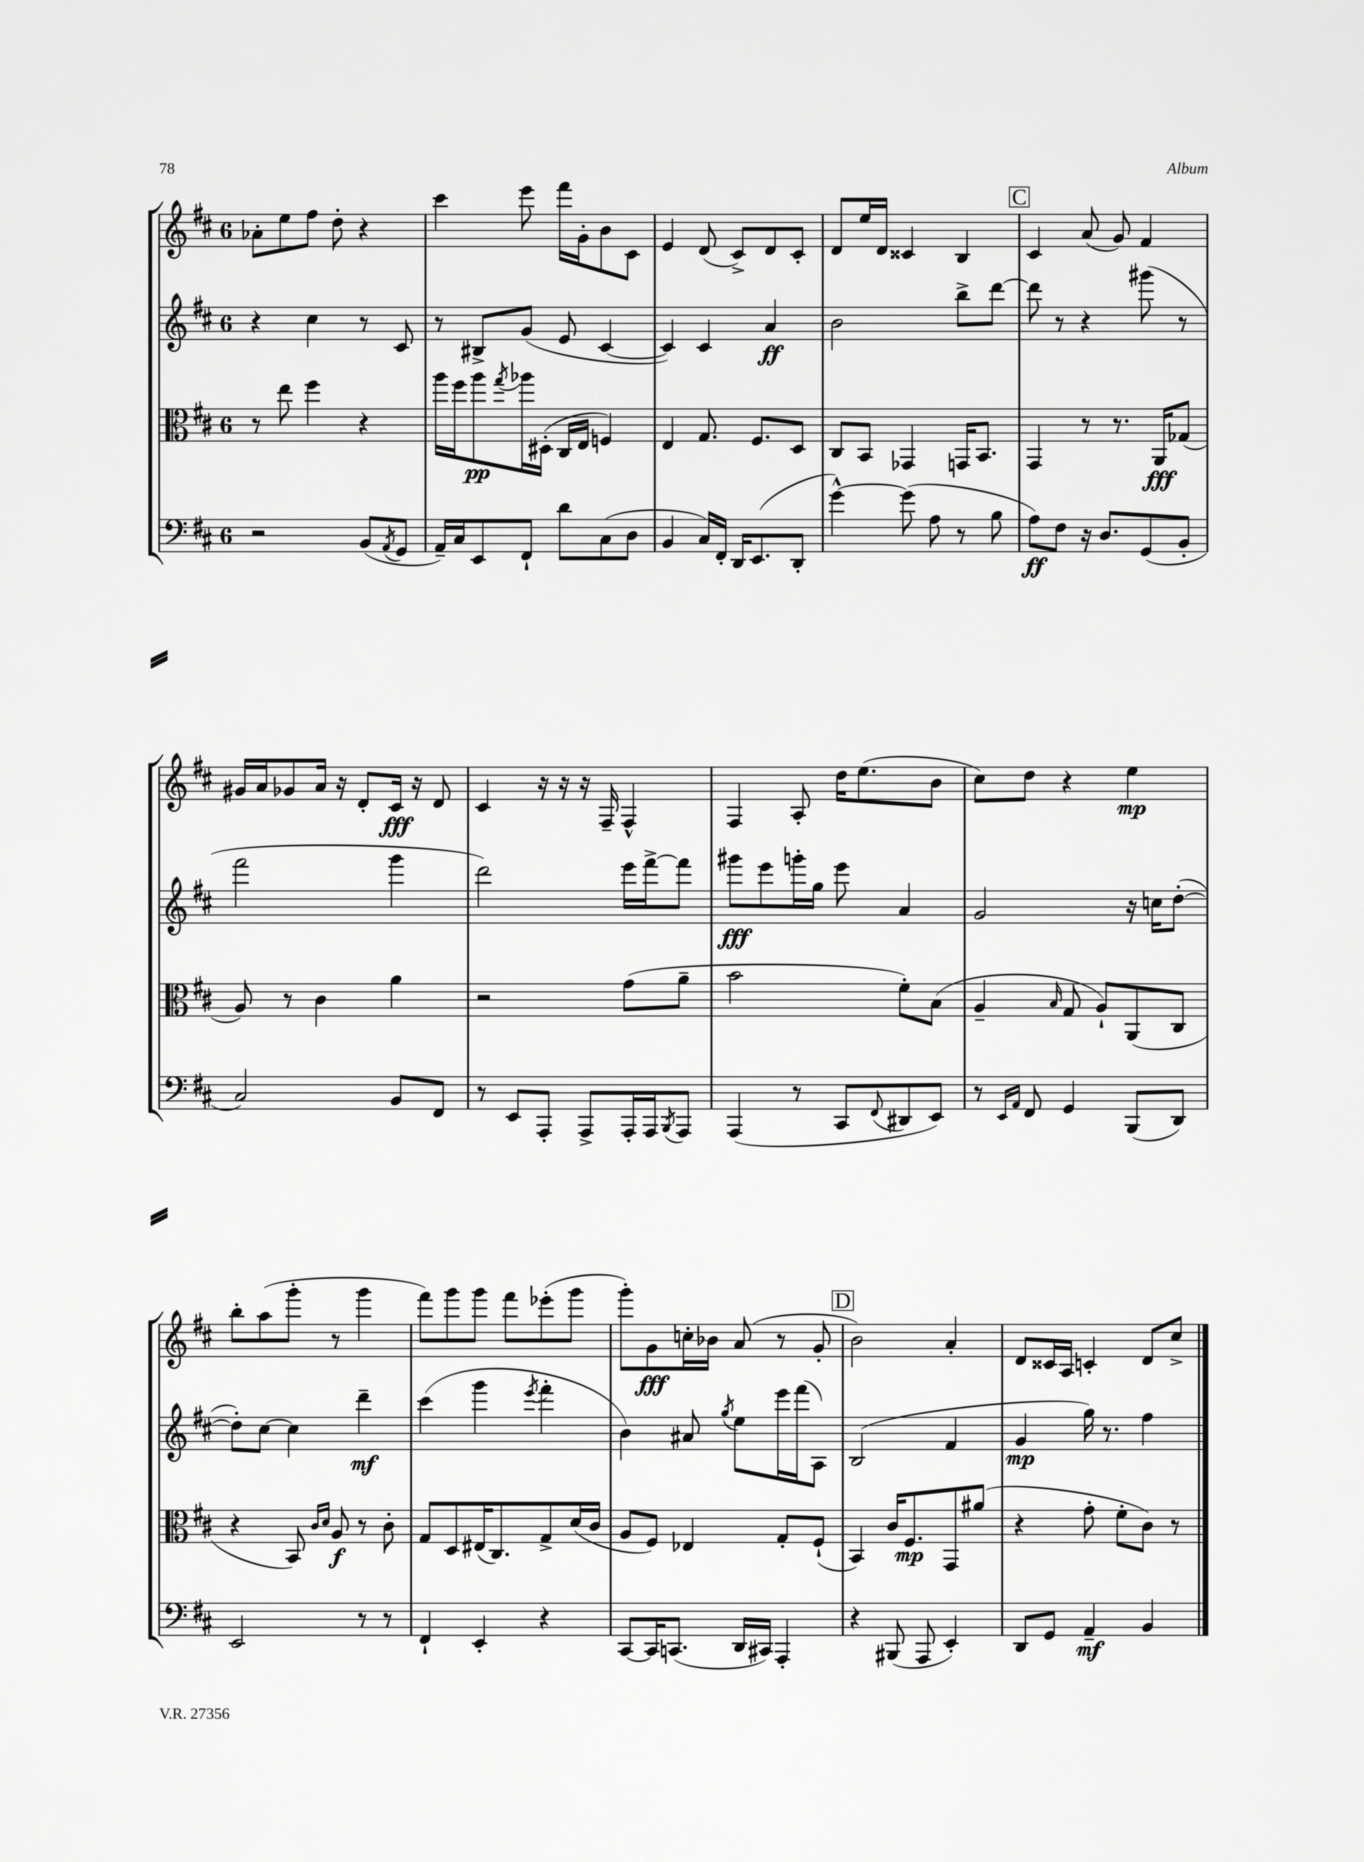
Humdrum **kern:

**kern	**kern	**kern	**kern
*staff4	*staff3	*staff2	*staff1
*clefF4	*clefC3	*clefG2	*clefG2
*k[f#c#]	*k[f#c#]	*k[f#c#]	*k[f#c#]
*M6/8	*M6/8	*M6/8	*M6/8
2r	8r	4r	8a-'
.	8ee	.	8ee
.	4ff#	4cc#	8ff#
.	.	.	8dd'
(8BB	4r	8r	4r
8qAA	.	.	.
8GG	.	8c#	.
=	=	=	=
16AA~)	16aa	8r	4ccc#
16C#	16ff#	.	.
8EE	8aa	8B#^	.
.	8qgg	.	.
8FF#`	16aa-	(8g	8eee
.	(16D#'	.	.
8d	16C#	8e	16fff#
.	16E	.	16g'
(8C#	4F)	[4c#	8b
8D	.	.	8c#
=	=	=	=
4BB	4E	4c#])	4e
16C#)	8.G	4c#	(8d
16FF#'	.	.	.
16DD	.	.	8c#^)
(8.EE	8.F#	.	.
.	.	4a	8d
8DD'	8D	.	8c#'
=	=	=	=
[4g^^)	8C#	2b	8d
.	8BB	.	16ee
.	.	.	16d
(8g]	4GG-	.	4c##
8A	.	.	.
8r	16GG	8bb^	4B
.	8.BB	.	.
8B	.	[8ddd	.
=	=	=	=
8A)	4GG	8ddd]	4c#
8F#	.	8r	.
16r	8r	4r	(8a
8.D	.	.	.
.	8.r	.	8g)
(8GG	.	(8ggg#	4f#
.	16AA	.	.
8BB'	(8G-	8r	.
=	=	=	=
2C#)	8A)	2fff#	16g#
.	.	.	16a
.	8r	.	8g-
.	4c#	.	16a
.	.	.	16r
.	.	.	8d'
8BB	4a	4ggg	16c#
.	.	.	16r
8FF#	.	.	8d
=	=	=	=
8r	2r	2ddd)	4c#
8EE	.	.	.
8AAA'	.	.	16r
.	.	.	16r
8AAA^	.	.	16r
.	.	.	16F#~
16AAA'	(8g	16eee	4F#^^
16AAA	.	[16fff#^	.
8qBBB	.	.	.
8AAA	8a~	8fff#]	.
=	=	=	=
(4AAA	2b	8ggg#	4F#
.	.	8eee	.
8r	.	16ggg'	8A'
.	.	16gg	.
8CC#	.	8eee	16dd
.	.	.	(8.ee
8qqFF#	.	.	.
8DD#	8f#')	4a	.
8EE)	(8B	.	8b
=	=	=	=
8r	4A~	2g	8cc#)
16qqEE	.	.	.
16qqAA	.	.	.
8FF#	.	.	8dd
.	16qqB	.	.
4GG	8G	.	4r
.	8A`)	.	.
(8BBB	(8AA	16r	4ee
.	.	16cc	.
8DD)	8C#	([8dd'	.
=	=	=	=
2EE	4r	8dd'])	8bb'
.	.	[8cc#	(8aa
.	8BB)	4cc#]	8ggg'
.	16qqc#	.	.
.	16qqd	.	.
.	8A	.	8r
8r	8r	4ddd~	4ggg
8r	8c#'	.	.
=	=	=	=
4FF#`	8G	(4ccc#	8fff#)
.	8D	.	8ggg
4EE'	(16E#	4ggg	8ggg
.	8.C#)	.	.
.	.	.	8fff#
.	.	8qeee	.
4r	8G^	4fff#'	(8eee-'
.	(16d	.	8ggg
.	16c#	.	.
=	=	=	=
[8CC#	8A	4b)	8ggg')
16CC#]	8F#)	.	8g
(8.CC	.	.	.
.	4E-	8a#	16cc'
.	.	.	16b-
.	.	8qgg	.
16DD	.	8ee	(8a
16CC#)	.	.	.
4AAA'	8G'	16eee	8r
.	.	(16fff#	.
.	(8F#`	8A)	8g'
=	=	=	=
4r	4BB)	(2B	2b)
(8BBB#	16c#	.	.
.	8.F#	.	.
8AAA	.	.	.
4EE')	8GG	4f#	4a'
.	(8a#	.	.
=	=	=	=
8DD	4r	4g	8d
8GG	.	.	16c##
.	.	.	16A
4AA~	8g'	16gg)	4c'
.	.	8.r	.
.	8f#'	.	.
4BB	8c#)	4ff#	8d
.	8r	.	8cc#^
==	==	==	==
*-	*-	*-	*-
